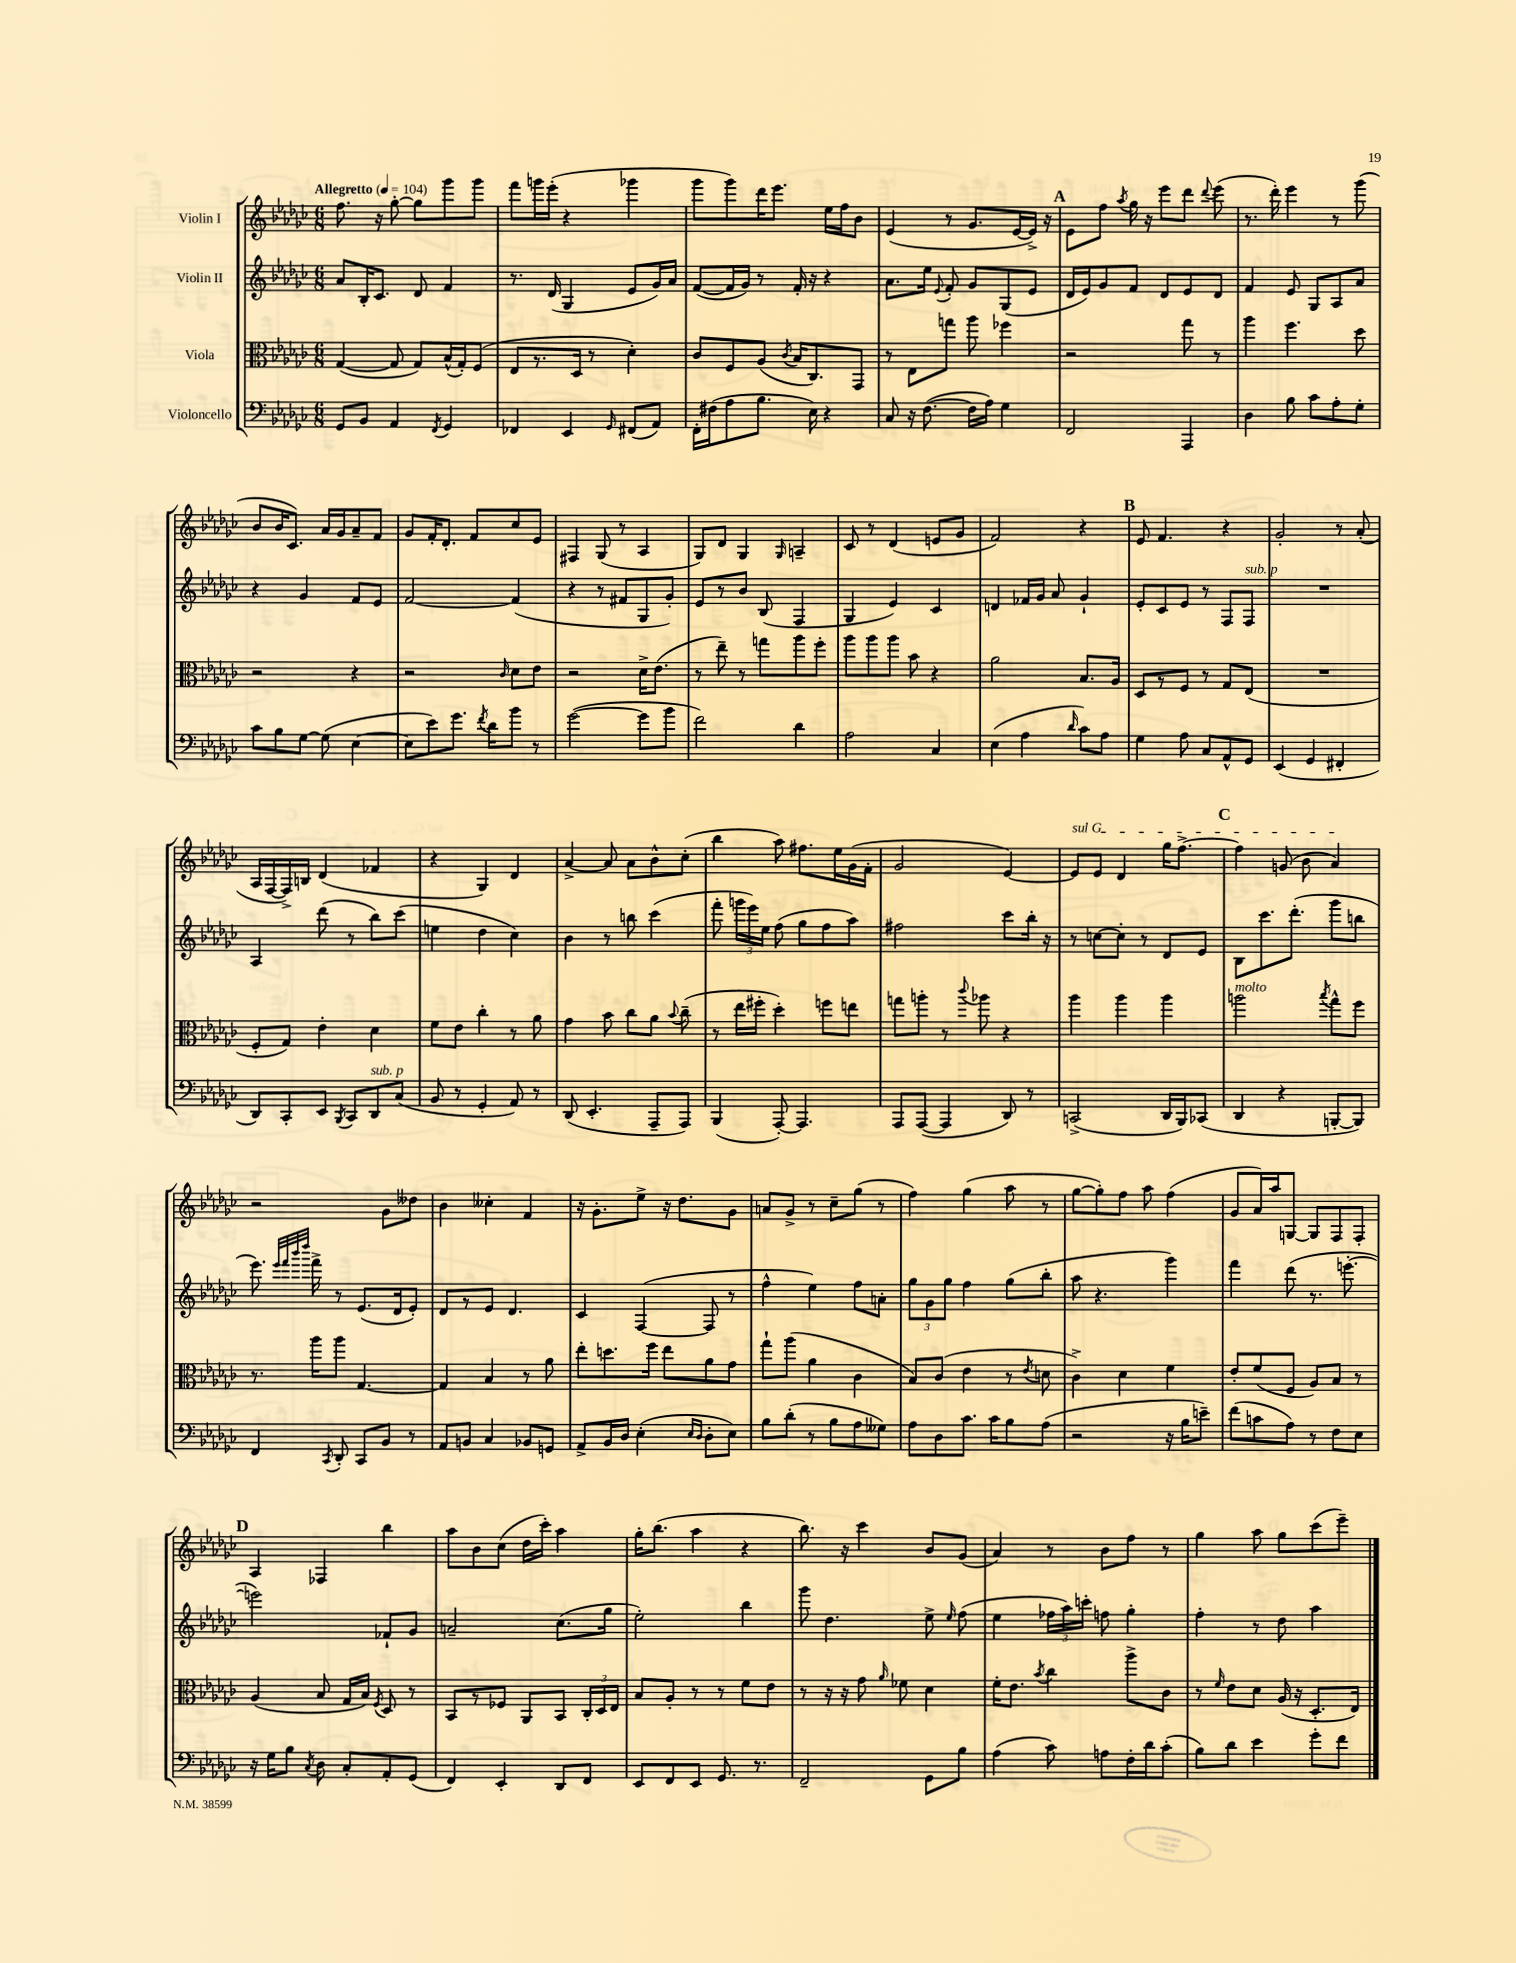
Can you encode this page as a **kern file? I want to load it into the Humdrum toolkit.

**kern	**kern	**kern	**kern
*staff4	*staff3	*staff2	*staff1
*clefF4	*clefC3	*clefG2	*clefG2
*k[b-e-a-d-g-c-]	*k[b-e-a-d-g-c-]	*k[b-e-a-d-g-c-]	*k[b-e-a-d-g-c-]
*M6/8	*M6/8	*M6/8	*M6/8
*MM104	*MM104	*MM104	*MM104
8GG-	([4G-	8a-	8.ff
8BB-	.	16B-'	.
.	.	8.c-	16r
4AA-	8G-]	.	[8gg-'
.	8G-)	8d-	8gg-]
8qFF	.	.	.
4GG-	(16B-^^	4f	8ggg-
.	16G-')	.	.
.	(8F	.	8ggg-
=	=	=	=
4FF-	8E-	8.r	8fff
.	8.r	.	16ggg
.	.	(16d-	(16eee-'
4EE-	.	4G-	4r
.	16D-	.	.
.	8r	.	.
16qqGG-	.	.	.
(8FF#	4d-')	8e-	4ggg-
8AA-)	.	16g-)	.
.	.	16a-	.
=	=	=	=
16FF'	8c-	([8f	8ggg-
(16F#	.	.	.
8A-	8F	16f]	8ggg-)
.	.	16g-)	.
8.B-	(8A-	8r	16ddd-
.	.	.	8.eee-
.	8qc-	.	.
.	16B-	16f'	.
16E-)	8.C-)	16r	.
4r	.	4r	16ee-
.	.	.	16ff
.	8GG-	.	8b-
=	=	=	=
8C-	8r	8.a-	(4e-
16r	8E-	.	.
([8.F	.	16ee-	.
.	.	8qqe-	.
.	8gg	8f'	8r
16F]	8aa-	8g-	8.g-
16A-)	.	.	.
4G-	4ff-	(8G-	.
.	.	.	[16e-
.	.	8e-	16e-^])
.	.	.	16r
=	=	=	=
2FF	2r	16d-	8e-
.	.	16e-)	.
.	.	8g-	8ff
.	.	.	8qaa-
.	.	8f	16gg-
.	.	.	16r
.	.	8d-	8eee-
4AAA-	8gg-	8e-	8ddd-
.	.	.	8qqddd-
.	8r	8d-	(8eee-
=	=	=	=
4D-	4aa-	4f	8.r
.	.	.	16ddd-')
8B-	4.ff	8e-	4eee-
8c-	.	8G-	.
8A-'	.	8A-	8r
8G-'	8dd-	8a-	(8ggg-
=	=	=	=
8c-	2r	4r	8b-
8B-	.	.	16b-
.	.	.	8.c-)
[8G-	.	4g-	.
(8G-]	.	.	16a-
.	.	.	16g-
[4E-	4r	8f	8a-~
.	.	8e-	8f
=	=	=	=
8E-]	2r	[2f	8g-
8e-)	.	.	16f'
.	.	.	8.d-'
8.g-	.	.	.
.	.	.	8f
8qf	.	.	.
16d-	.	.	.
.	16qqc-	.	.
8b-	8d-	(4f]	8cc-
8r	8e-	.	8e-
=	=	=	=
([2g-	2r	4r	4F#
.	.	8r	(8G-
.	.	8f#	8r
8g-]	16d-^	8G-	4A-
.	(8.e-	.	.
8b-	.	8g-')	.
=	=	=	=
2f)	8r	8e-	8G-)
.	8ee-~)	8r	8d-
.	8r	8b-	4G-
.	8gg	(8B-	.
.	.	.	16qqG-
4d-	8aa-	4F	4A~
.	8ff'	.	.
=	=	=	=
2A-	8aa-	4G-	8c-
.	8aa-	.	8r
.	8aa-	4e-)	(4d-
.	8b-	.	.
4C-	4r	4c-	8e
.	.	.	8g-
=	=	=	=
(4E-	2a-	4d	2f)
4A-	.	16f-	.
.	.	16g-	.
.	.	8a-	.
16qqd-	.	.	.
8c-)	8.B-	4g-`	4r
8A-	.	.	.
.	16A-	.	.
=	=	=	=
4G-	8D-	8e-'	8e-
.	8r	8c-	4.f
8A-	8F	8e-	.
8C-	8r	8r	.
8AA-^^	8G-	8F	4r
8GG-	(8E-	8F	.
=	=	=	=
(4EE-	2.r	2.r	2g-'
4GG-	.	.	.
4FF#'	.	.	8r
.	.	.	(8a-'
=	=	=	=
8DD-)	8F'	4A-	16A-
.	.	.	[16F
8CC-'	8G-)	.	16F^])
.	.	.	16B
8EE-	4e-'	(8ddd-	(4d-
8qBBB-	.	.	.
8CC-	.	8r	.
8DD-	4d-	8bb-)	4f-
(8C-	.	(8ccc-	.
=	=	=	=
8BB-	8f	4ee	4r
8r	8e-	.	.
4GG-'	4cc-'	4dd-	4G-)
8AA-)	8r	4cc-)	4d-
8r	8a-	.	.
=	=	=	=
(8DD-	4g-	4b-	[4a-^
4.EE-'	.	.	.
.	8b-	8r	8a-]
.	8cc-	8bb	8a-
8AAA-~	8a-	(4ccc-	8b-^^
.	8qqb-	.	.
8AAA-)	(8cc-~	.	(8cc-'
=	=	=	=
(4BBB-	8r	8fff'	4bb-
.	16ee-	24ggg	.
.	.	24eee-)	.
.	16ff#'	.	.
.	.	24ee-	.
[8AAA-')	4dd-')	(8ff	8aa-)
4.AAA-]	.	8gg-	8.ff#
.	8ff	8ff	.
.	.	.	16ee-
.	8ee	8aa-)	(16g-
.	.	.	16f'
=	=	=	=
8AAA-	8gg	2ff#	2g-
([8AAA-	8aa'	.	.
4AAA-]	8r	.	.
.	8qqccc-	.	.
.	8aa-	.	.
8DD-)	4r	8ccc-	[4e-)
8r	.	16bb-'	.
.	.	16r	.
=	=	=	=
(2CC^	4aa-	8r	8e-]
.	.	[8cc	8e-
.	4aa-	8cc']	4d-
.	.	8r	.
16DD-	4aa-	8d-	16gg-
16BBB-)	.	.	[8.ff^
(8CC-	.	8e-	.
=	=	=	=
4DD-	2aa	8B-	4ff]
.	.	8.ccc-	.
4r	.	.	(8g
.	.	(8.ddd-'	.
.	.	.	8b-
.	8qbb-	.	.
[8BBB'	8gg-^^	8ggg-	4a-)
8BBB])	8ff	8bb	.
=	=	=	=
4FF	8.r	8.eee-)	2r
.	.	32qqeee-	.
.	.	32qqfff	.
.	.	32qqbbb-	.
.	.	32qqdddd-	.
.	16aa-	16fff^	.
8qCC-	.	.	.
8DD-'	8aa-	8r	.
8CC-	[4.G-	(8.e-	.
8BB-	.	.	8g-
.	.	16d-	.
8r	.	8e-')	8dd--
=	=	=	=
8AA-	4G-]	8d-	4b-
8BB	.	8r	.
4C-	4B-	8e-	4cc--'
.	.	4.d-	.
8BB-	8r	.	4f
8GG	8a-	.	.
=	=	=	=
8AA-^	8ee-'	4c-	16r
.	.	.	8.g-'
16BB-	8.dd	.	.
16D-	.	.	.
(4E-'	.	([4F	8ee-^
.	16ff	.	.
.	8ee-	.	16r
.	.	.	8.dd-
16qqE-	.	.	.
16qqD-	.	.	.
8D-'	8a-	8F]	.
8E-)	8g-	8r	8g-
=	=	=	=
8B-	8gg-`	4ff^^	8a
(8d-'	(8aa-	.	8g-^
8r	4a-	4ee-)	8r
8B-	.	.	8cc-~
8A-	4c-	8ff	(8gg-
8G--)	.	8a'	8r
=	=	=	=
8A-	8B-)	12gg-	4ff)
.	.	12g-	.
8D-	(8c-	.	.
.	.	12gg-	.
8.c-	4e-	4ff	(4gg-
16c-	.	.	.
8B-	8r	(8gg-	8aa-
.	8qe-	.	.
(8A-	8d	8bb-'	8r
=	=	=	=
2r	4c-^)	8aa-	[8gg-
.	.	4.r	8gg-'])
.	4d-	.	8ff
.	.	.	8aa-
16r	4f	4ggg-)	(4ff
16B-	.	.	.
8e~)	.	.	.
=	=	=	=
(8f	8e-'	4fff	8g-
8c	(8f	.	16a-)
.	.	.	16aa-
8A-)	8F	(8ddd-	[8G
8r	8A-)	8.r	8G]
8F	8B-	.	8F
.	.	[8.eee'	.
8E-	8r	.	8F'
=	=	=	=
16r	(4A-	2eee])	4A-
16G-	.	.	.
8B-	.	.	.
8qC-	.	.	.
8D-	8B-	.	4F-
8C-'	16G-	.	.
.	16B-)	.	.
.	8qF	.	.
8AA-'	8D-	8f-`	4bb-
(8GG-	8r	8g-	.
=	=	=	=
4FF)	8BB-	2a~	8aa-
.	8r	.	8b-
4EE-'	8F-	.	(8cc-
.	8AA-	.	16dd-
.	.	.	16ccc-')
8DD-	8BB-	(8.cc-	4aa-
8FF	24C-'	.	.
.	24D-	.	.
.	.	16gg-	.
.	24E-	.	.
=	=	=	=
8EE-	8B-	2ee-')	16gg-'
.	.	.	(8.bb-
8FF	8A-'	.	.
8EE-	8r	.	4aa-
8.GG-	8r	.	.
.	8f	4bb-	4r
8.r	.	.	.
.	8e-	.	.
=	=	=	=
2FF~	8r	8ggg-	8.bb-)
.	16r	4.dd-	.
.	16r	.	16r
.	8g-	.	4ccc-
.	16qqa-	.	.
.	8f-	.	.
8GG-	4d-	8ee-^	8b-
.	.	16qqee-	.
8B-	.	(8ff	(8g-
=	=	=	=
(4A-	16f'	4ee-	4a-)
.	8.e-	.	.
.	8qb-	.	.
8c-)	4cc-	24ff-	8r
.	.	24aa-)	.
.	.	24ccc'	.
8A	.	8ff	8b-
16F'	8aa-^	4gg-'	8ff
16d-	.	.	.
(8c-'	8c-	.	8r
=	=	=	=
8B-)	8r	4ff'	4gg-
.	16qqf	.	.
8d-	8e-	.	.
4e-	8d-	8r	8aa-
.	(16A-	8dd-	8gg-
.	16r	.	.
8g-'	8.D-'	4aa-	(8ccc-
8f	.	.	8eee-~)
.	16E-)	.	.
==	==	==	==
*-	*-	*-	*-
